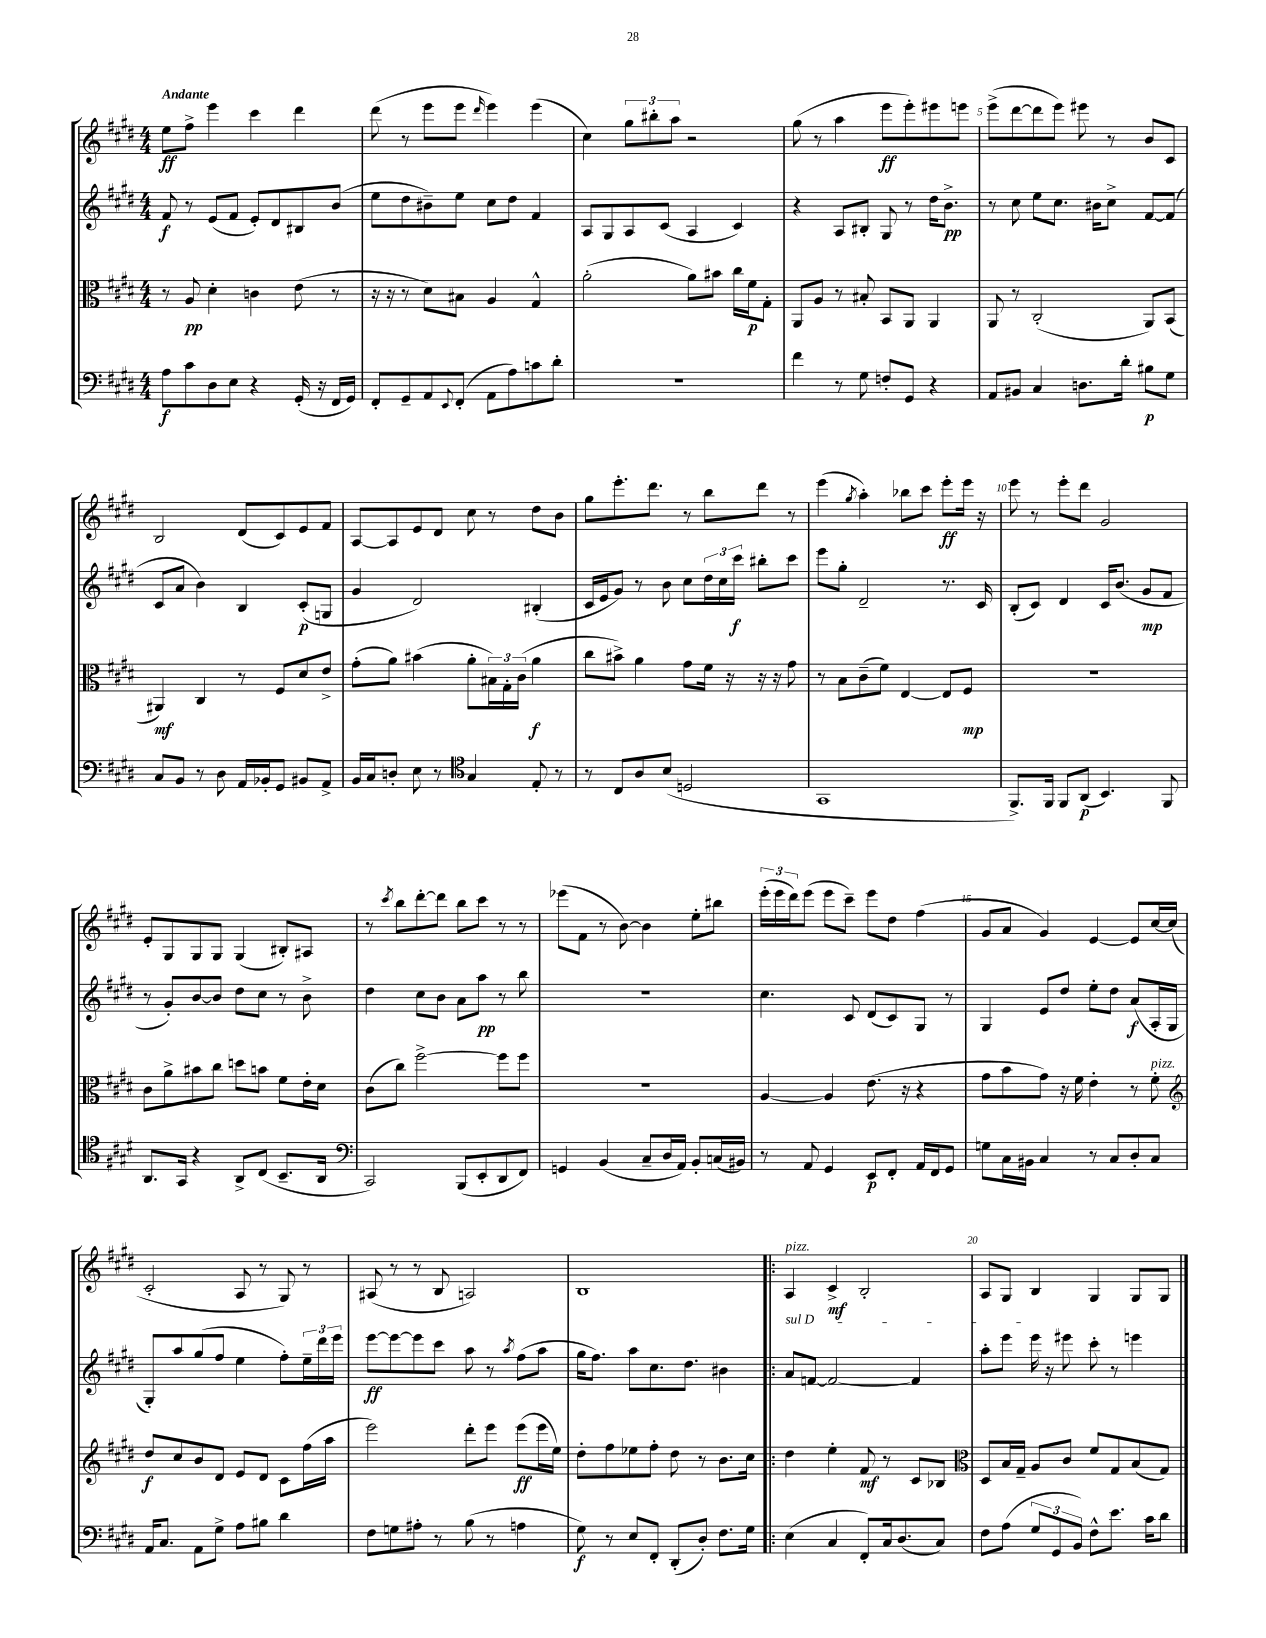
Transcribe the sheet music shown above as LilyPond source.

<<
\new StaffGroup <<
\new Staff = "s0" {
    \clef treble \key e \major \numericTimeSignature \time 4/4 \tempo "Andante"
    e''8\ff fis''8-> e'''4 cis'''4 dis'''4 |
    dis'''8( r8 e'''8 e'''8 \grace { dis'''16 } e'''4) e'''4( |
    cis''4) \tuplet 3/2 { gis''8 bis''8-. a''8 } r2 |
    gis''8( r8 a''4 e'''8\ff e'''8-.) eis'''8 e'''8 |
    e'''8->( dis'''8~ dis'''8 e'''8) eis'''8 r8 b'8 cis'8 |
    b2 dis'8( cis'8) e'8 fis'8 |
    a8~ a8 e'8 dis'8 cis''8 r8 dis''8 b'8 |
    gis''8 e'''8.-. dis'''8. r8 b''8 dis'''8 r8 |
    e'''4( \acciaccatura { gis''8 } a''4-.) bes''8 cis'''8 e'''8-.\ff e'''16 r16 |
    e'''8 r8 e'''8-. dis'''8 gis'2 |
    e'8-. gis8 gis8 gis8 gis4( bis8-.) ais8 |
    r8 \acciaccatura { cis'''8 } b''8 dis'''8~-. dis'''8 b''8 cis'''8 r8 r8 |
    ees'''8( fis'8 r8 b'8~) b'4 e''8-. bis''8 |
    \tuplet 3/2 { e'''16-.( e'''16 dis'''16) } e'''8( e'''8 cis'''8--) e'''8 dis''8 fis''4( |
    gis'8 a'8 gis'4) e'4~ e'8 cis''16~ cis''16( |
    cis'2-. a8 r8 gis8) r8 |
    ais8( r8 r8 b8 a2) |
    b1 |
    \bar ".|:" a4^\markup { \italic "pizz." } cis'4->\mf b2-. |
    a8 gis8 b4 gis4 gis8 gis8 \bar "|." |
}
\new Staff = "s1" {
    \clef treble \key e \major \numericTimeSignature \time 4/4
    fis'8\f r8 e'8( fis'8 e'8-.) dis'8 bis8 b'8( |
    e''8 dis''8 bis'8--) e''8 cis''8 dis''8 fis'4 |
    a8 gis8 a8 cis'8( a4 cis'4) |
    r4 a8 bis8-. gis8 r8 dis''16 b'8.->\pp |
    r8 cis''8 e''8 cis''8. bis'16 cis''8-> fis'8~ fis'8( |
    cis'8 a'8 b'4) b4 cis'8-.\p( g8 |
    gis'4 dis'2) bis4-.( |
    cis'16 e'16 gis'8) r8 b'8 cis''8 \tuplet 3/2 { dis''16 cis''16 cis'''16\f } bis''8-. cis'''8 |
    e'''8 gis''8-. dis'2-- r8. cis'16 |
    b8-.( cis'8) dis'4 cis'16 b'8.( gis'8\mp fis'8 |
    r8 gis'8-.) b'8~ b'8 dis''8 cis''8 r8 b'8-> |
    dis''4 cis''8 b'8 a'8 a''8\pp r8 b''8 |
    R1 |
    cis''4. cis'8 dis'8( cis'8) gis8 r8 |
    gis4 e'8 dis''8 e''8-. dis''8 a'8\f( a16-. gis16 |
    gis8-.) a''8 gis''8( fis''8 e''4 fis''8-.) \tuplet 3/2 { e''16-- dis'''16 e'''16 } |
    e'''8~\ff e'''8~ e'''8 cis'''8 a''8 r8 \acciaccatura { a''8 } fis''8( a''8 |
    gis''16 fis''8.) a''8 cis''8. dis''8. bis'4 |
    \bar ".|:" \once \override TextSpanner.bound-details.left.text = \markup { \italic "sul D" } a'8\startTextSpan f'8~ f'2~ f'4 |
    a''8-. e'''8 e'''16\stopTextSpan r16 eis'''8 cis'''8-. r8 e'''4 \bar "|." |
}
\new Staff = "s2" {
    \clef alto \key e \major \numericTimeSignature \time 4/4
    r8 a8\pp dis'4-. c'4 e'8( r8 |
    r16 r16 r8 dis'8) bis8 a4 gis4-^ |
    a'2-.( a'8) bis'8 cis''16 fis'16\p gis8-. |
    a,8 a8 r8 bis8-. b,8 a,8 a,4 |
    a,8 r8 cis2-.( a,8) b,8( |
    ais,4\mf) cis4 r8 fis8 dis'8 e'8-> |
    gis'8-.( a'8) bis'4( a'8-. \tuplet 3/2 { bis16) gis16-. cis'16( } a'4\f |
    cis''8 bis'8->) a'4 gis'8 fis'16 r16 r16 r16 gis'8 |
    r8 b8 cis'8--( fis'8) e4~ e8 fis8\mp |
    R1 |
    cis'8 a'8-> bis'8 cis''8 d''8 b'8 fis'8 e'16-. dis'16 |
    cis'8( cis''8) fis''2~-> fis''8 fis''8 |
    R1 |
    a4~ a4 e'8.( r16 r4 |
    gis'8 b'8 gis'8) r16 fis'16 e'4-. r8 fis'8-.^\markup { \italic "pizz." } |
    \clef treble dis''8\f cis''8 b'8 dis'8 e'8 dis'8 cis'8 fis''16( a''16 |
    e'''2) dis'''8-. e'''8 e'''8\ff( e'''16 e''16) |
    dis''8-. fis''8 ees''8 fis''8-. dis''8 r8 b'8. cis''16 |
    \bar ".|:" dis''4 e''4-. fis'8\mf r8 cis'8 bes8 |
    \clef alto dis8 b16 gis16-- a8 cis'8 fis'8 gis8 b8( gis8) \bar "|." |
}
\new Staff = "s3" {
    \clef bass \key e \major \numericTimeSignature \time 4/4
    a8\f cis'8 dis8 e8 r4 gis,16-.( r16 fis,16 gis,16) |
    fis,8-. gis,8-- a,8 \appoggiatura { e,8 } fis,8-.( a,8 a8) c'8 dis'8-. |
    r1 |
    fis'4 r8 gis8 f8-. gis,8 r4 |
    a,8 bis,8 cis4 d8. dis'16-. bis8\p gis8 |
    cis8 b,8 r8 dis8 a,16 bes,16-. gis,8 bis,8 a,8-> |
    b,16 cis16 d8-. e8 r8 \clef tenor gis4 e8-. r8 |
    r8 cis8 a8 b8( d2 |
    gis,1 |
    fis,8.->) fis,16 fis,8 a,8\p( b,4.) fis,8 |
    a,8. gis,16 r4 a,8-> cis8( b,8.-- a,16 |
    \clef bass cis,2) b,,8( e,8-. dis,8 fis,8) |
    g,4 b,4( cis8-- dis16 a,16) b,8-. c16( bis,16) |
    r8 a,8 gis,4 e,8\p fis,8-. a,16 fis,16 gis,8 |
    g8 cis16 bis,16 cis4 r8 cis8 dis8-. cis8 |
    a,16 cis8. a,8 gis8-> a8 bis8 dis'4 |
    fis8 g8 ais8-. r8 b8( r8 a4 |
    gis8\f) r8 e8 fis,8-. dis,8-.( dis8-.) fis8. gis16 |
    \bar ".|:" e4( cis4 fis,8-.) cis16 dis8.( cis8) |
    fis8 a8( \tuplet 3/2 { gis8 gis,8 b,8) } fis8-^ e'8. cis'16 dis'8 \bar "|." |
}
>>
>>
\layout { \context { \Score \override BarNumber.break-visibility = ##(#f #t #t) barNumberVisibility = #(every-nth-bar-number-visible 5) } }
